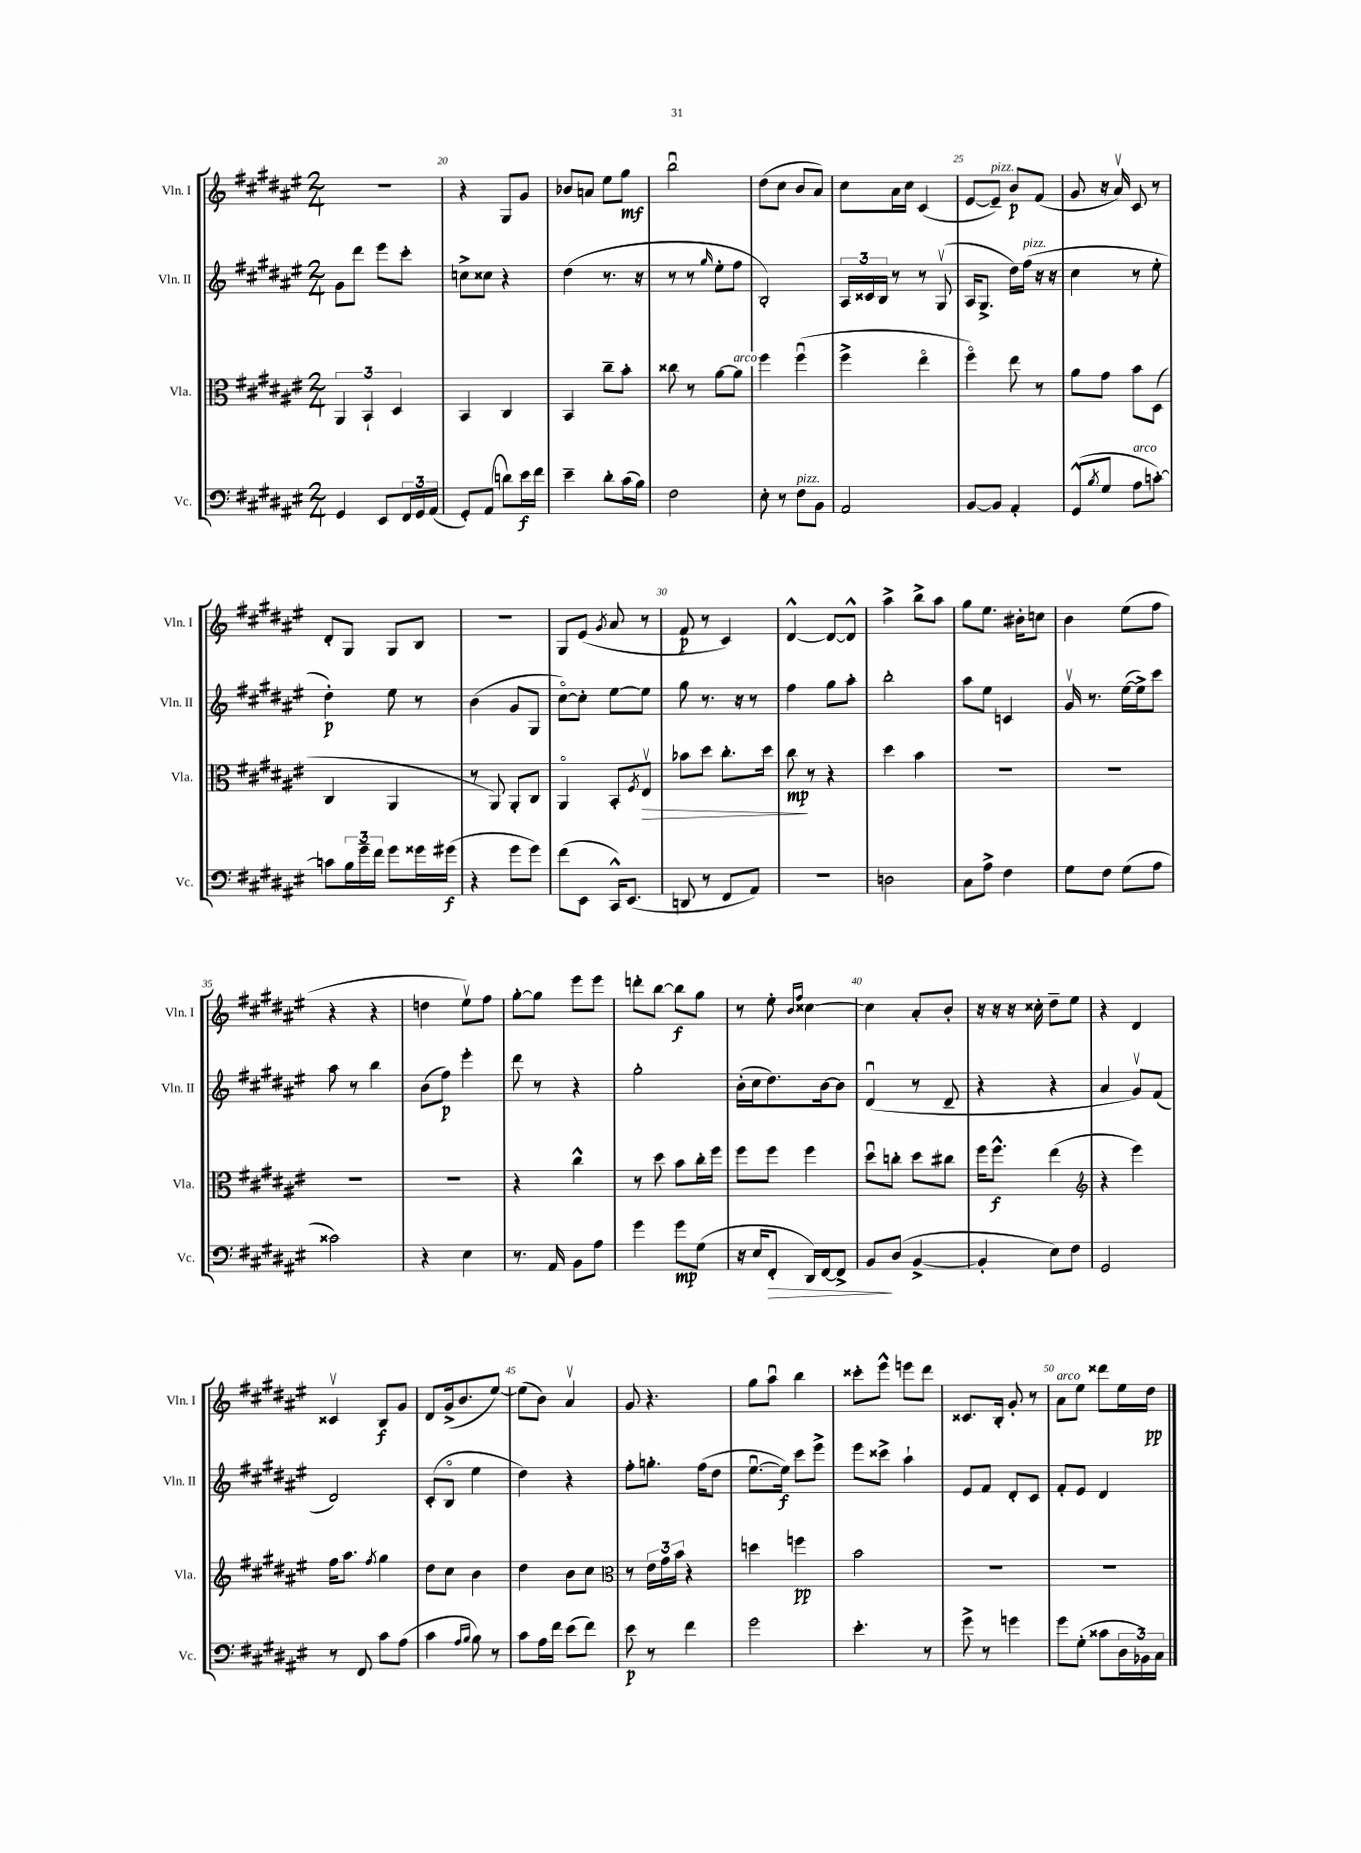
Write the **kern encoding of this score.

**kern	**kern	**kern	**kern
*staff4	*staff3	*staff2	*staff1
*clefF4	*clefC3	*clefG2	*clefG2
*k[f#c#g#d#a#e#]	*k[f#c#g#d#a#e#]	*k[f#c#g#d#a#e#]	*k[f#c#g#d#a#e#]
*M2/4	*M2/4	*M2/4	*M2/4
4GG#	6AA#	8g#	2r
.	.	8ddd#	.
.	6BB`	.	.
8EE#	.	8eee#	.
.	6D#	.	.
24FF#	.	8ccc#'	.
24GG#	.	.	.
(24AA#	.	.	.
=	=	=	=
8GG#')	4BB	8cc^	4r
(8AA#	.	8cc##	.
8d)	4C#	4r	8G#
16e#	.	.	8g#
16f#	.	.	.
=	=	=	=
4e#~	4BB	(4dd#	8b-
.	.	.	8a
8d#'	8cc#~	8.r	8ee#
(16c#	8b'	.	8gg#
16B)	.	16r	.
=	=	=	=
2F#	8cc##	8r	2bbu
.	8r	8r	.
.	.	16qqgg#	.
.	[8a#	8ee#'	.
.	8a#]	8ff#	.
=	=	=	=
8E#'	4ff#	2B')	(8dd#
8r	.	.	8cc#
8F#	(4ff#u	.	8b
8BB	.	.	8a#)
=	=	=	=
2AA#	4ff#^	24A#	8cc#
.	.	24c##	.
.	.	24B	.
.	.	8r	16a#
.	.	.	16cc#
.	4ee#o	8r	(4c#
.	.	(8G#v	.
=	=	=	=
[8BB	4ff#o)	16A#	[8e#
.	.	8.G#^	.
8BB]	.	.	8e#~])
4AA#'	8ee#	16dd#)	8b
.	.	(16ff#	.
.	8r	16r	(8f#
.	.	16r	.
=	=	=	=
(8GG#^^	8a#	4cc#	8g#
8qB	.	.	.
8G#	8g#	.	16r
.	.	.	16a#v)
8A#	8b	8r	8c#
[8c')	(8D#	8ee#'	8r
=	=	=	=
8c]	4C#	4dd#')	8d#'
24B	.	.	8G#
24g#~	.	.	.
24f#	.	.	.
8g#	4AA#	8ee#	8G#
16g##	.	8r	8B
(16g#	.	.	.
=	=	=	=
4r	8r	(4b	2r
.	8AA#)	.	.
8g#	8AA#'	8g#	.
8g#)	8C#	8G#	.
=	=	=	=
(8f#	4AA#o	[8cc#o)	8G#
8EE#	.	8cc#']	(8e#
.	.	.	8qg#
16CC#^^)	8BB'	[8ee#	8a#
(8.EE#	.	.	.
.	8qF#	.	.
.	8E#v	8ee#]	8r
=	=	=	=
8DD	8b-	8gg#	8f#
8r	8dd#	8.r	8r
8FF#	8.cc#'	.	4c#)
.	.	16r	.
8AA#)	.	8r	.
.	16dd#	.	.
=	=	=	=
2r	8cc#	4ff#	[4d#^^
.	8r	.	.
.	4r	8gg#	8d#_
.	.	8aa#'	8d#^^]
=	=	=	=
2D	4dd#	2bb'	4aa#^
.	4b	.	8bb^
.	.	.	8aa#
=	=	=	=
8C#	2r	8aa#	8gg#
8A#^	.	8ee#	8.ee#
4F#	.	4c	.
.	.	.	16b#'
.	.	.	8cc
=	=	=	=
8G#	2r	16g#v	4b
.	.	8.r	.
8F#	.	.	.
(8G#	.	([16ee#	(8ee#
.	.	16ee#^])	.
8A#	.	8ccc#	8ff#
=	=	=	=
2c##)	2r	8aa#	4r
.	.	8r	.
.	.	4bb	4r
=	=	=	=
4r	2r	(8b	4dd
.	.	8ff#)	.
4E#	.	4eee#'	8ee#v)
.	.	.	8ff#
=	=	=	=
8.r	4r	8ddd#	[8gg#'
.	.	8r	8gg#]
16AA#	.	.	.
8BB	4cc#^^	4r	8eee#
8A#	.	.	8eee#
=	=	=	=
4g#	8r	2gg#'	8ddd'
.	8dd#	.	[8bb
8g#	8b	.	8bb]
(8G#	16cc#'	.	8gg#
.	16ff#	.	.
=	=	=	=
16r	8ff#	(16b'	8r
16E#	.	16cc#	.
8FF#'	8ff#	8.dd#)	8ee#'
.	.	.	16qqb
.	.	.	16qqff#
16DD#)	4ff#	.	[4cc##
[16FF#	.	[16b	.
8FF#^]	.	8b]	.
=	=	=	=
8BB	8dd#u	(4d#u	4cc##]
(8D#	8cc'	.	.
[4BB^	8dd#	8r	8a#'
.	8cc#	8d#~	8b'
=	=	=	=
4BB']	16ff#	4r	16r
.	8.ff#^^	.	16r
.	.	.	16r
.	.	.	16cc##'
8E#)	(4ee#	4r	8dd#~
8F#	.	.	8ee#
=	=	=	=
*	*clefG2	*	*
2GG#	4r	4a#	4r
.	4eee#)	8g#v)	4d#
.	.	(8f#	.
=	=	=	=
8r	16ff#	2d#)	4c##v
.	8.aa#	.	.
8FF#	.	.	.
.	8qff#	.	.
8c#	4gg#	.	8B
(8A#	.	.	8g#
=	=	=	=
4c#	8dd#	(8c#'	8d#
.	8cc#	8Bo	(16g#^
.	.	.	8.b
16qqA#	.	.	.
16qqB	.	.	.
8B)	4b	4ee#	.
8r	.	.	[8ee#)
=	=	=	=
8c#	4dd#	4dd#)	(8ee#]
16A#	.	.	8b)
16f#	.	.	.
(8e#	8b	4r	4a#v
8f#)	8cc#	.	.
=	=	=	=
*	*clefC3	*	*
8e#	8r	8ff#'	8g#
8r	24e#	8.gg'	4.r
.	24g#	.	.
.	24b	.	.
4f#	4r	.	.
.	.	(16ff#	.
.	.	8dd#	.
=	=	=	=
2g#	4dd	[8.ee#u	8gg#
.	.	.	8aa#u
.	.	16ee#])	.
.	4ff	8ccc#	4bb
.	.	8eee#^	.
=	=	=	=
4.e#'	2b	8eee#	8ccc##'
.	.	8ccc##^	8eee#^^
.	.	4aa#`	8eee
8r	.	.	8ddd#
=	=	=	=
8g#^	2r	8e#	8.c##
8r	.	8f#	.
.	.	.	16B'
4g	.	8d#'	8g#'
.	.	8c#	8r
=	=	=	=
8g#	2r	8f#'	8a#
(8G#'	.	8e#	8ee#
8c##	.	4d#	8ddd##
24D#	.	.	16ee#
24BB-)	.	.	.
.	.	.	16dd#
24C#	.	.	.
==	==	==	==
*-	*-	*-	*-
